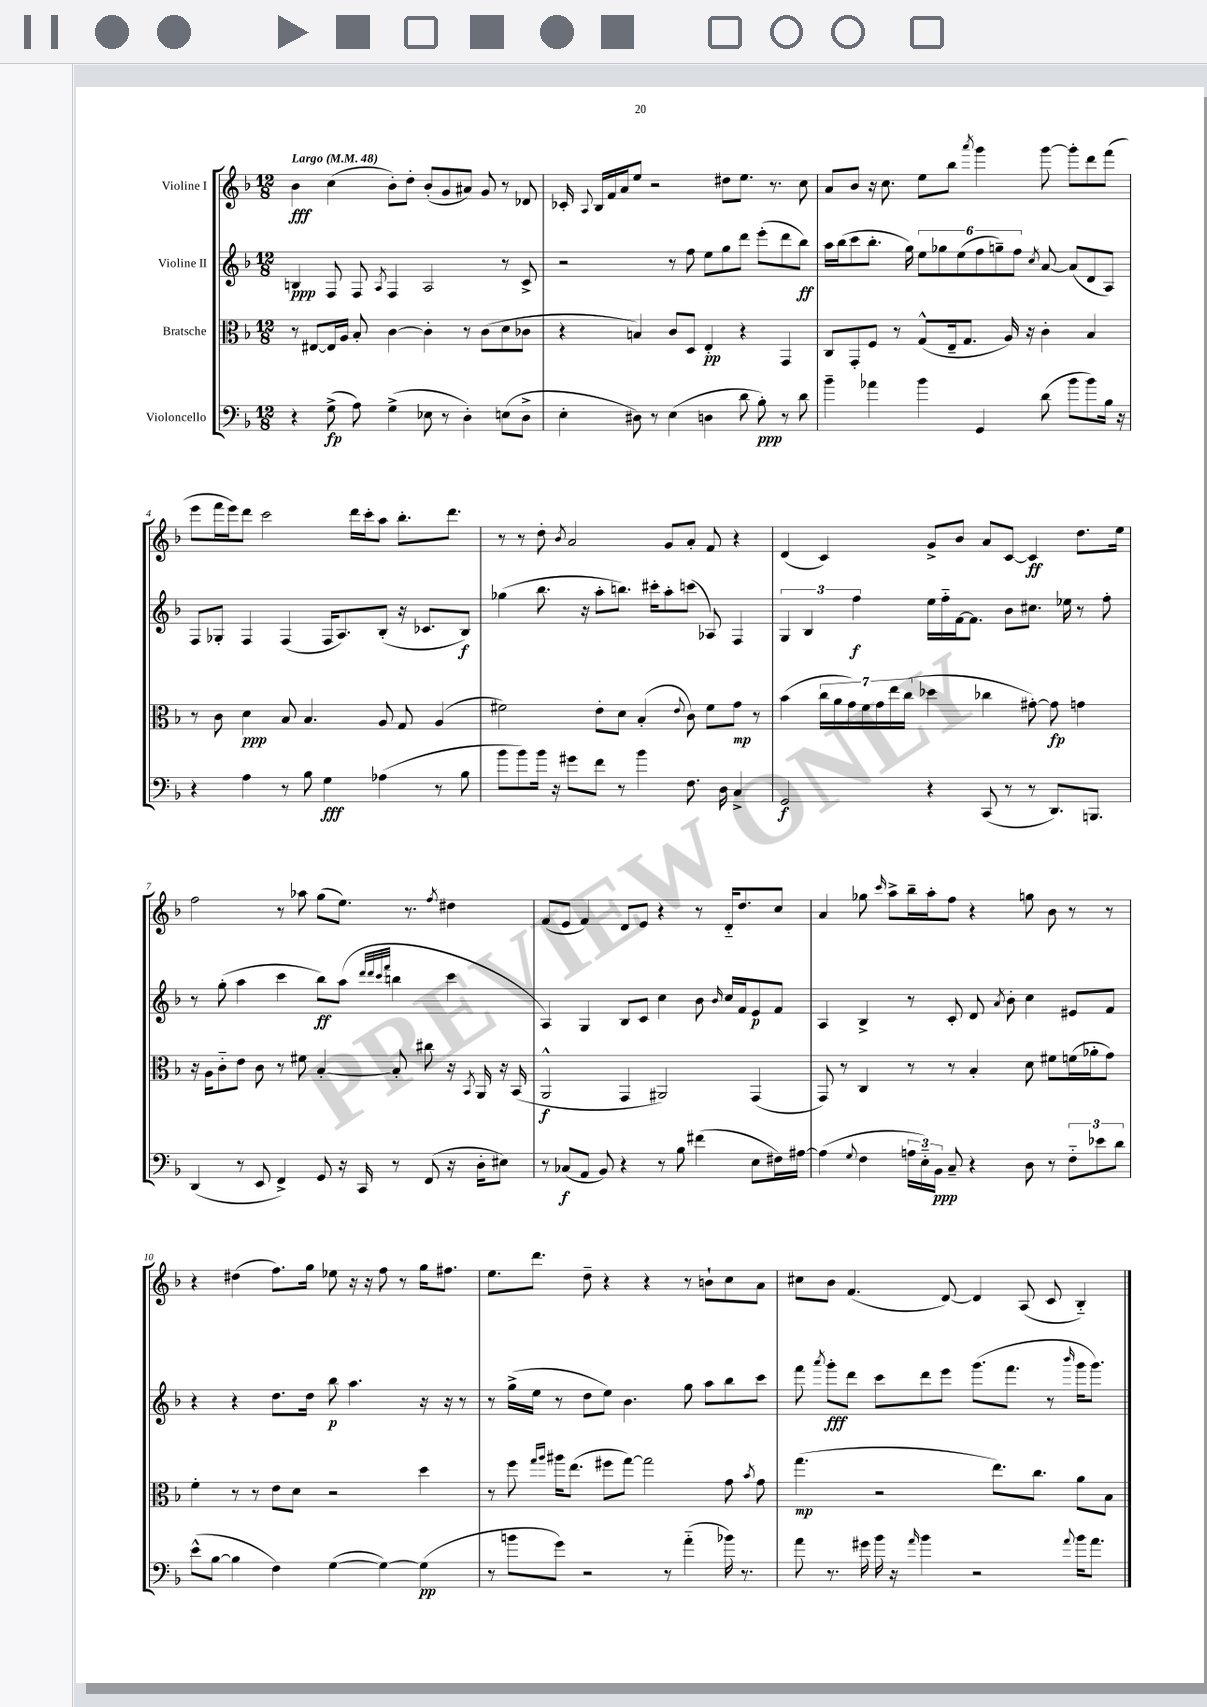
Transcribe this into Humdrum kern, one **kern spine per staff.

**kern	**kern	**kern	**kern
*staff4	*staff3	*staff2	*staff1
*clefF4	*clefC3	*clefG2	*clefG2
*k[b-]	*k[b-]	*k[b-]	*k[b-]
*M12/8	*M12/8	*M12/8	*M12/8
*MM48	*MM48	*MM48	*MM48
4r	8r	4B/	4b-\
.	[8E#/L	.	.
(8G^\	16E#/]L	8F/	(4cc\
.	16A/JJ	.	.
8A\)	8B-'/	8F/	.
.	.	8qA/	.
(4G^\	[4c\	4F/	8b-'\L)
.	.	.	8dd'\J
8E-\	4c'\]	2A/	(8b-'/L
8r	.	.	8g/
4D'\)	8r	.	8a#/J)
.	(8c\L	.	8g/
(8E\L	8d\	8r	8r
8D^\J	8c-\J	8c^/	8d-/
=	=	=	=
4E'\	4r	2r	16c-'/
.	.	.	8qqA/
.	.	.	16B-/LL
.	.	.	16f/
.	.	.	16a/J
8D#\)	4B/)	.	8ee/J
8r	.	.	2r
(4E\	8c/L	8r	.
.	8D/J	8ff\	.
4D\	4E'/	8ee\L	.
.	.	8gg\	8dd#\L
8d\	4r	8ddd\J	8.ee\J
8B-'\)	.	(8eee'\L	.
.	.	.	8.r
8r	4GG/	8ddd\	.
8d\	.	8bb-\J)	8cc\
=	=	=	=
4b-~\	8C/L	16aa\LL	8a/L
.	.	(16bb-\J	.
.	8GG'/	8ccc\	8b-/J
4a-\	8F/J	8.bb-'\J	16r
.	.	.	8.cc\
.	8r	.	.
.	.	16gg\)	.
4b-\	(8G^^/L	12ee\L	8ee\L
.	.	12gg-\	.
.	16E~/k	.	8bb-\J
.	.	(12ee\	.
.	8.G/J	.	.
.	.	.	8qaaa/
4GG/	.	12ff\	4ggg\
.	.	12gg~\)	.
.	16A/)	.	.
.	.	12ff\J	.
.	16r	.	.
.	.	8qcc/	.
(8d\	4c'\	[8a/	[8ggg\
8b-\L	.	(8a/]L	8ggg'\]L
8b-\)	4B-/	8d/	8ddd\
16B-\Jk	.	8A/J)	(8fff\J
16r	.	.	.
=	=	=	=
4r	8r	8F/L	8eee\L
.	8c\	8G-'/J	16fff\L
.	.	.	16eee\J)
4A\	4d\	4F/	8ddd\J
.	.	.	2ccc\
8r	8B-/	(4F/	.
8B-\	4.B-/	.	.
4G\	.	16F/LK	.
.	.	8.A/)	.
.	.	.	16ddd\LL
.	.	.	16ccc'\J
(4A-\	8A/	(8B-'/J	8aa\J
.	8G/	16r	8.bb-'\L
.	.	8.c-/L	.
8r	(4A/	.	.
.	.	.	8.ddd\J
8B-\	.	8B-/J)	.
=	=	=	=
8b-\L	2f#\)	(4gg-\	8r
8b-\)	.	.	8r
16b-\Jk	.	8.bb-\	8dd'\
16r	.	.	.
.	.	.	8qb-/
8g#\L	.	.	2a/
.	.	16r	.
8f\J	8e'\L	8aa'\L	.
8r	8d\J	8.bb\J)	.
4b-\	(4B-'/	.	.
.	.	16ccc#'\LK	.
.	.	8aa'\	8g/L
.	8qqe/	.	.
8.F\	8c\)	(8ccc\J	8a'/J
.	8f#\L	8A-/)	8f/
16D\	.	.	.
4C^/	8g\J	4F/	4r
.	8r	.	.
=	=	=	=
2GG/	(4b-\	6G/	(4d/
.	.	6B-/	.
.	28cc\LL	.	4c/)
.	28a\	.	.
.	28g\)	.	.
.	.	6ff\	.
.	28f\	.	.
.	28g\	.	.
.	28ee\	.	.
.	(28cc\JJ	.	.
4r	4dd-\	16ee\LL	8g^/L
.	.	16ff'~\	.
.	.	[16f\J	8b-/J
.	.	8.f\]J	.
(8CC/	4cc-\	.	8a/L
8r	.	8b-\L	[8c/J
8r	[8g#'\)	8.cc#\J	4c/]
8.DD/L)	8g#\]	.	.
.	.	16ee-\	.
.	4g\	8r	8.dd\L
8.BBB/J	.	.	.
.	.	8ff'\	.
.	.	.	16ee\Jk
=	=	=	=
(4DD/	16r	8r	2ff\
.	16A\LK	.	.
.	8c'~\	(8gg'\	.
8r	8e\J	4aa\	.
8EE/	8c\	.	.
4FF^/)	8r	4ccc\	8r
.	8f#\	.	8aa-\
8GG/	[4B-'/	8bb-\L)	(8gg\L
16r	.	(8aa\J	8.ee\J)
16CC/	.	.	.
.	.	32qqddd/LLL	.
.	.	32qqddd/	.
.	.	32qqccc/	.
.	.	32qqfff/JJJ	.
8r	8B-'/]	4bb\	.
.	.	.	8.r
(8FF/	8cc#\	.	.
.	.	.	8qff/
16r	16r	4ccc\	4dd#\
.	8qBB-/	.	.
16D'\LK	16AA/	.	.
8E#\J)	16r	.	.
.	(16BB-/	.	.
=	=	=	=
8r	2AA^^/	4A/)	(8f/L
(8C-/L	.	.	8e/J
8AA/J	.	4G/	4f/)
8BB-/)	.	.	.
4r	4GG/	8B-/L	8d/L
.	.	8c/J	8e/J
8r	2AA#/)	4cc\	4r
8B-\	.	.	.
(4f#\	.	8b-\	8r
.	.	16qqb-/	.
.	.	16cc/LL	16d'~/LK
.	.	16f/J	8.dd/
8E\L	(4GG/	8e/	.
16F#\L)	.	8f/J	8cc/J
[16A#\JJ	.	.	.
=	=	=	=
(4A#\]	8GG/)	4A/	4a/
.	8r	.	.
8qqG/	.	.	.
4F\	4C/	4B-^/	8gg-\
.	.	.	16qqccc/
.	.	.	8aa^\L
24A\LL	8r	8r	16bb-~\L
24E'~\)	.	.	.
.	.	.	16aa'\J
24BB-\JJ	.	.	.
8C~/	8r	8c'/	8ff\J
4r	4B-'/	8d/	4r
.	.	8qa/	.
.	.	8b-'\	.
8D\	8d\	4cc\	8gg\
8r	8f#\L	.	8b-\
12F'~\L	(16f\L	8e#/L	8r
.	16a-'\J	.	.
12e-\	.	.	.
.	8g\J)	8f/J	8r
12d\J	.	.	.
=	=	=	=
(8e^^\L	4f'\	4r	4r
[8B-\J	.	.	.
4B-\]	8r	4r	(4dd#\
.	8r	.	.
4F\)	8e\L	8.dd\L	8.ff\L)
.	8d\J	.	.
.	.	16dd\Jk	16gg\Jk
([4G\	2r	8bb-\	8ee-\
.	.	4.aa\	16r
.	.	.	16r
4G\_)	.	.	8ff\
.	.	.	8r
(4G\]	4dd\	16r	16gg\LK
.	.	16r	8.ff#\J
.	.	8r	.
=	=	=	=
8r	8r	8r	8.ee\L
8b\L	8ff\	(16gg^\LL	.
.	.	16ee\JJ	8.ddd\J
.	16qqgg/LL	.	.
.	16qqaa/JJ	.	.
8g\J)	16aa#\LK	8r	.
.	(8.ee\J	.	.
2r	.	8dd\L	8dd~\
.	8ff#\L	8ee\J)	4r
.	[8gg\J)	4.b-\	.
.	2gg\]	.	4r
8r	.	.	.
(4a'~\	.	8gg\	8r
.	.	8aa\L	8b`\L
16b-\)	8g\	8bb-\	8cc\
8.r	.	.	.
.	8qb-/	.	.
.	8g\	8ccc\J	8a\J
=	=	=	=
8a\	(4.gg\	8fff\	8cc#\L
.	.	8qaaa/	.
8.r	.	8ggg'\L	8b-\J
.	.	8ddd\J	(4.f/
16g#\	.	.	.
16b-\	2r	8ccc\L	.
16r	.	.	.
16qqa/	.	.	.
4b-\	.	8ddd\	.
.	.	8eee\J	[8d/)
2r	.	(8.ggg\L	4d/]
.	8.ee\L)	.	.
.	.	8.fff\J	.
.	.	.	(8A/
.	8.cc\J	.	.
.	.	8r	8c/
8qqa/	.	16qqbbb-/	.
16b-\LK	8a\L	16ggg\LK	4B-'~/)
8.a\J	.	8.ggg\J)	.
.	8B-\J	.	.
==	==	==	==
*-	*-	*-	*-
